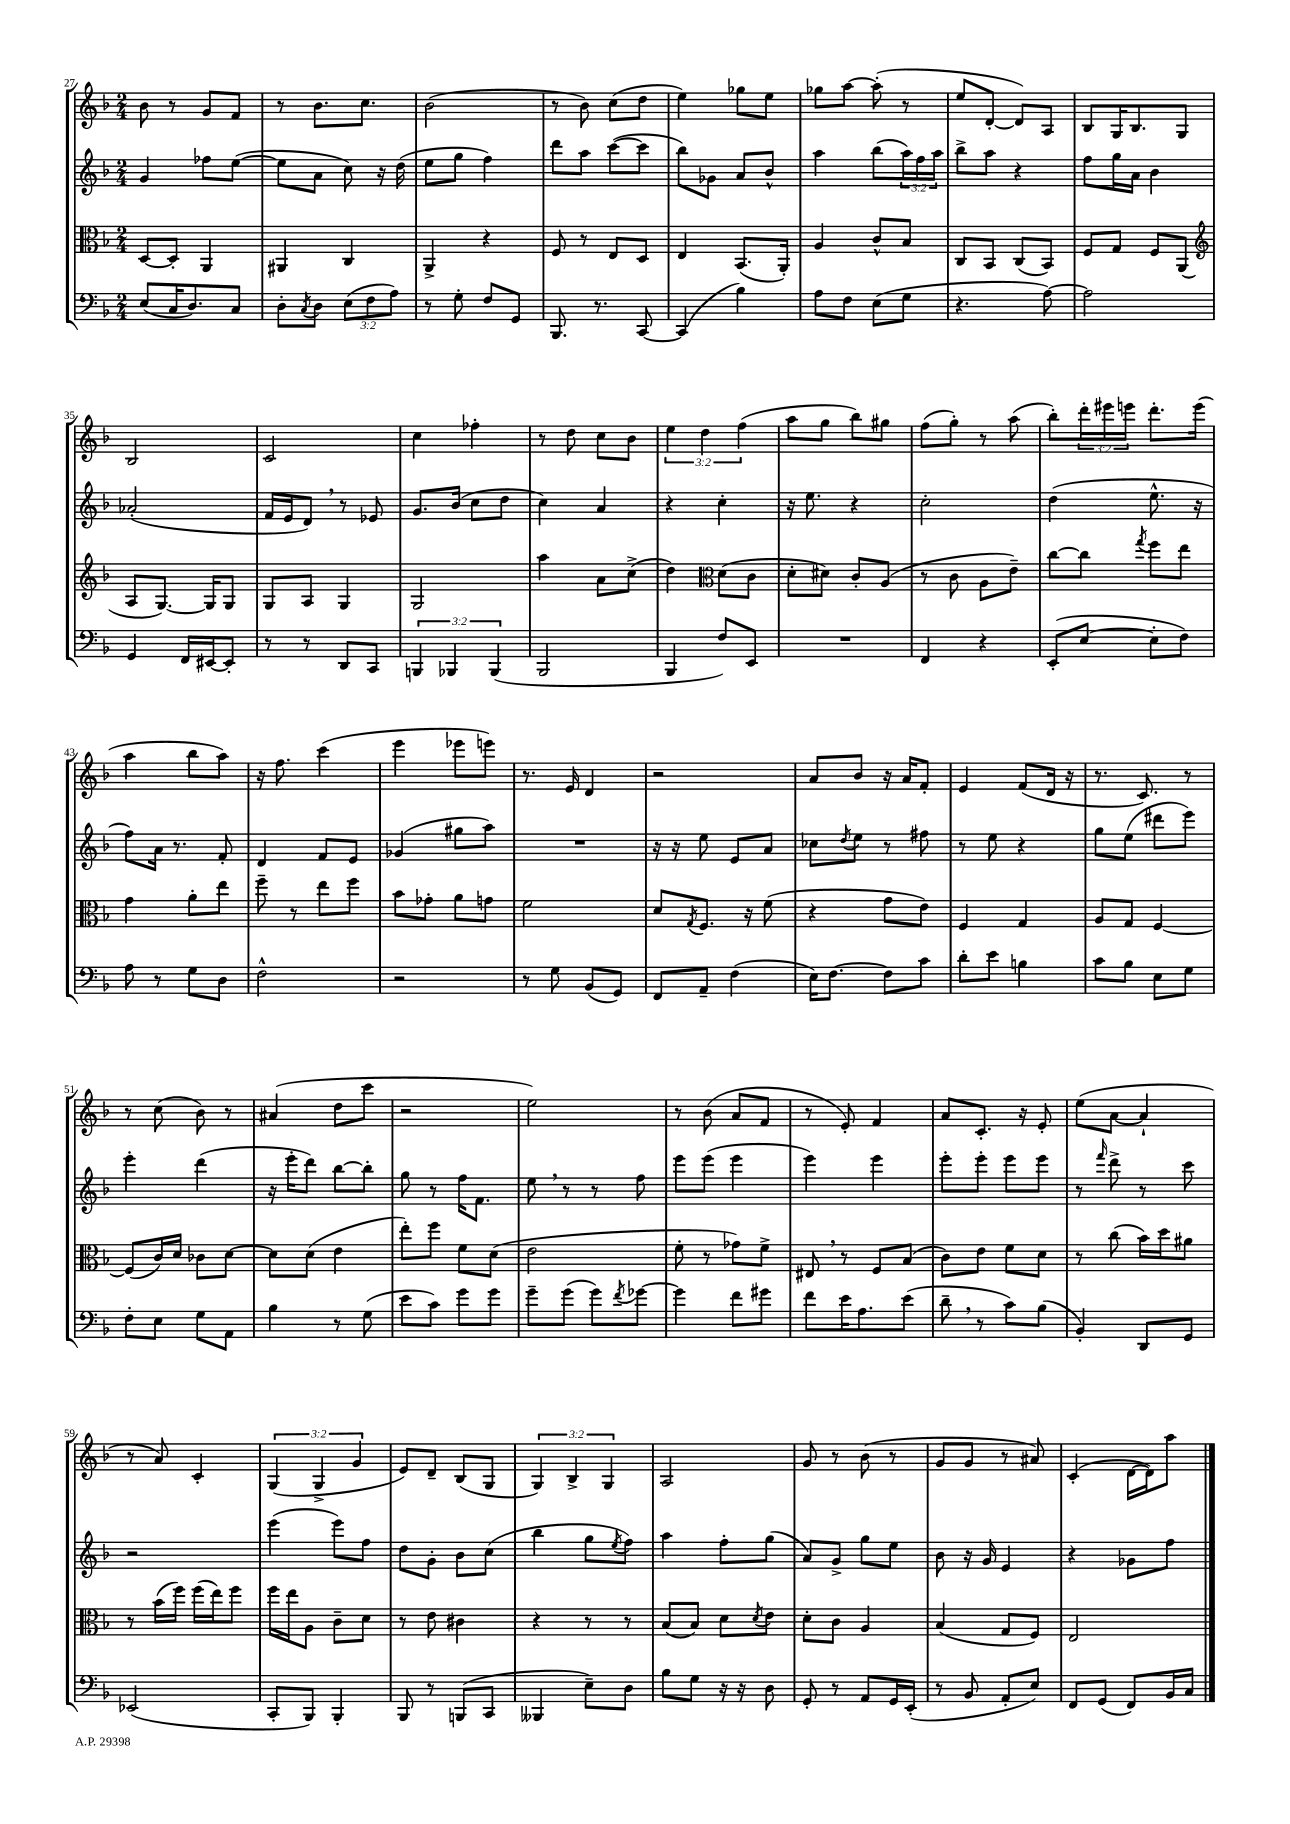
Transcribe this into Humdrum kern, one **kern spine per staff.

**kern	**kern	**kern	**kern
*staff4	*staff3	*staff2	*staff1
*clefF4	*clefC3	*clefG2	*clefG2
*k[b-]	*k[b-]	*k[b-]	*k[b-]
*M2/4	*M2/4	*M2/4	*M2/4
(8E	[8D	4g	8b-
16C	8D']	.	8r
8.D)	.	.	.
.	4AA	8ff-	8g
8C	.	([8ee	8f
=	=	=	=
8D'	4AA#	8ee]	8r
8qC	.	.	.
8D	.	8a	8.b-
(12E	4C	8cc)	.
.	.	.	8.cc
12F	.	.	.
.	.	16r	.
12A)	.	.	.
.	.	(16dd	.
=	=	=	=
8r	4AA^	8ee	(2b-
8G'	.	8gg	.
8F	4r	4ff)	.
8GG	.	.	.
=	=	=	=
8.BBB-	8F	8ddd	8r
.	8r	8aa	8b-)
8.r	.	.	.
.	8E	([8ccc	(8cc
[8CC	8D	8ccc]	8dd
=	=	=	=
(4CC]	4E	8bb-)	4ee)
.	.	8g-	.
4B-)	(8.BB-	8a	8gg-
.	.	8b-^^	8ee
.	16AA')	.	.
=	=	=	=
8A	4A	4aa	8gg-
8F	.	.	[8aa
(8E	8c^^	(8bb-	(8aa']
8G	8B-	24aa)	8r
.	.	24ff	.
.	.	24aa	.
=	=	=	=
4.r	8C	8bb-^	8ee
.	8BB-	8aa	[8d'
.	(8C	4r	8d])
[8A)	8BB-)	.	8A
=	=	=	=
2A]	8F	8ff	8B-
.	8G	16gg	16G
.	.	16a	8.B-
.	8F	4b-	.
.	(8AA	.	8G
=	=	=	=
*	*clefG2	*	*
4GG	8A	(2a-'	2B-
.	[8.G)	.	.
16FF	.	.	.
[16EE#	16G]	.	.
8EE#']	8G	.	.
=	=	=	=
8r	8G	16f	2c
.	.	16e	.
8r	8A	8d)	.
8DD	4G	8r	.
8CC	.	8e-	.
=	=	=	=
6BBB	2G	8.g	4cc
6BBB-	.	.	.
.	.	(16b-	.
.	.	8cc	4ff-'
(6BBB-	.	.	.
.	.	8dd	.
=	=	=	=
2BBB-	4aa	4cc)	8r
.	.	.	8dd
.	8a	4a	8cc
.	(8cc^	.	8b-
=	=	=	=
4BBB-	4dd)	4r	6ee
.	.	.	6dd
*	*clefC3	*	*
8F)	(8d	4cc'	.
.	.	.	(6ff
8EE	8c	.	.
=	=	=	=
2r	8d'	16r	8aa
.	.	8.ee	.
.	8d#)	.	8gg
.	8c'	4r	8bb-)
.	(8A	.	8gg#
=	=	=	=
4FF	8r	2cc'	(8ff
.	8c	.	8gg')
4r	8A	.	8r
.	8e~)	.	(8aa
=	=	=	=
(8EE'	[8cc	(4dd	8bb-')
[8E	8cc]	.	24ddd'
.	.	.	24eee#
.	.	.	24eee
.	8qgg	.	.
8E']	8ff	8.ee^^	8.ddd'
8F)	8ee	.	.
.	.	16r	(16eee
=	=	=	=
8A	4g	8ff)	4aa
8r	.	16a	.
.	.	8.r	.
8G	8a'	.	8bb-
8D	8ee	8f'	8aa)
=	=	=	=
2F^^	8ff~	4d	16r
.	.	.	8.ff
.	8r	.	.
.	8ee	8f	(4ccc
.	8ff	8e	.
=	=	=	=
2r	8b-	(4g-	4eee
.	8g-'	.	.
.	8a	8gg#	8eee-
.	8g	8aa)	8eee)
=	=	=	=
8r	2f	2r	8.r
8G	.	.	.
.	.	.	16e
(8BB-	.	.	4d
8GG)	.	.	.
=	=	=	=
8FF	8d	16r	2r
.	.	16r	.
.	8qG	.	.
8AA~	8.F	8ee	.
(4F	.	8e	.
.	16r	.	.
.	(8f	8a	.
=	=	=	=
16E)	4r	8cc-	8a
[8.F	.	.	.
.	.	8qdd	.
.	.	8ee	8b-
8F]	8g	8r	16r
.	.	.	16a
8c	8e)	8ff#	8f'
=	=	=	=
8d'	4F	8r	4e
8e	.	8ee	.
4B	4G	4r	(8f
.	.	.	16d
.	.	.	16r
=	=	=	=
8c	8A	8gg	8.r
8B-	8G	(8ee	.
.	.	.	8.c)
8E	[4F	8ddd#	.
8G	.	8eee)	8r
=	=	=	=
8F'	(8F]	4eee'	8r
8E	16c)	.	(8cc
.	16d	.	.
8G	8c-	(4ddd	8b-)
8AA	[8d	.	8r
=	=	=	=
4B-	8d]	16r	(4a#
.	.	16eee'	.
.	(8d	8ddd)	.
8r	4e	[8bb-	8dd
(8G	.	8bb-']	8ccc
=	=	=	=
8e	8ee')	8gg	2r
8c)	8ff	8r	.
8g	8f	16ff	.
.	.	8.f	.
8g	(8d	.	.
=	=	=	=
8g~	2e	8ee	2ee)
(8g	.	8r	.
8g)	.	8r	.
8qf	.	.	.
[8g-	.	8ff	.
=	=	=	=
4g-]	8f'	8eee	8r
.	8r	(8eee	(8b-
8f	8g-)	4eee	8a
8g#	8f^	.	8f
=	=	=	=
8f	8E#	4eee)	8r
16e	8r	.	8e')
8.A	.	.	.
.	8F	4eee	4f
(8e	(8B-	.	.
=	=	=	=
8d~	8c)	8eee'	8a
8r	8e	8eee'	8.c'
8c)	8f	8eee	.
.	.	.	16r
(8B-	8d	8eee	8e'
=	=	=	=
4BB-')	8r	8r	(8ee
.	.	16qqfff	.
.	(8cc	8ddd^	[8a
8DD	16b-)	8r	4a`]
.	16dd	.	.
8GG	8a#	8ccc	.
=	=	=	=
(2EE-	8r	2r	8r
.	(16b-	.	8a)
.	16ff)	.	.
.	(16ff	.	4c'
.	16ee)	.	.
.	8ff	.	.
=	=	=	=
8CC'	16ff	(4eee	(6G
.	16ee	.	.
8BBB-)	8A	.	.
.	.	.	6G^
4BBB-'	8c~	8eee)	.
.	.	.	6g
.	8d	8ff	.
=	=	=	=
8BBB-	8r	8dd	8e)
8r	8e	8g'	8d~
(8BBB	4c#	8b-	(8B-
8CC	.	(8cc	8G
=	=	=	=
4BBB--	4r	4bb-	6G)
.	.	.	6B-^
8E~)	8r	8gg	.
.	.	.	6G
.	.	8qee	.
8D	8r	8ff)	.
=	=	=	=
8B-	(8B-	4aa	2A
8G	8B-)	.	.
16r	8d	8ff'	.
16r	.	.	.
.	8qd	.	.
8D	8e	(8gg	.
=	=	=	=
8GG'	8d'	8a)	8g
8r	8c	8g^	8r
8AA	4A	8gg	(8b-
16GG	.	8ee	8r
(16EE'	.	.	.
=	=	=	=
8r	(4B-	8b-	8g
8BB-	.	16r	8g
.	.	16g	.
8AA'	8G	4e	8r
8E)	8F)	.	8a#)
=	=	=	=
8FF	2E	4r	(4c'
(8GG	.	.	.
8FF)	.	8g-	[16d
.	.	.	16d])
16BB-	.	8ff	8aa
16C	.	.	.
==	==	==	==
*-	*-	*-	*-
